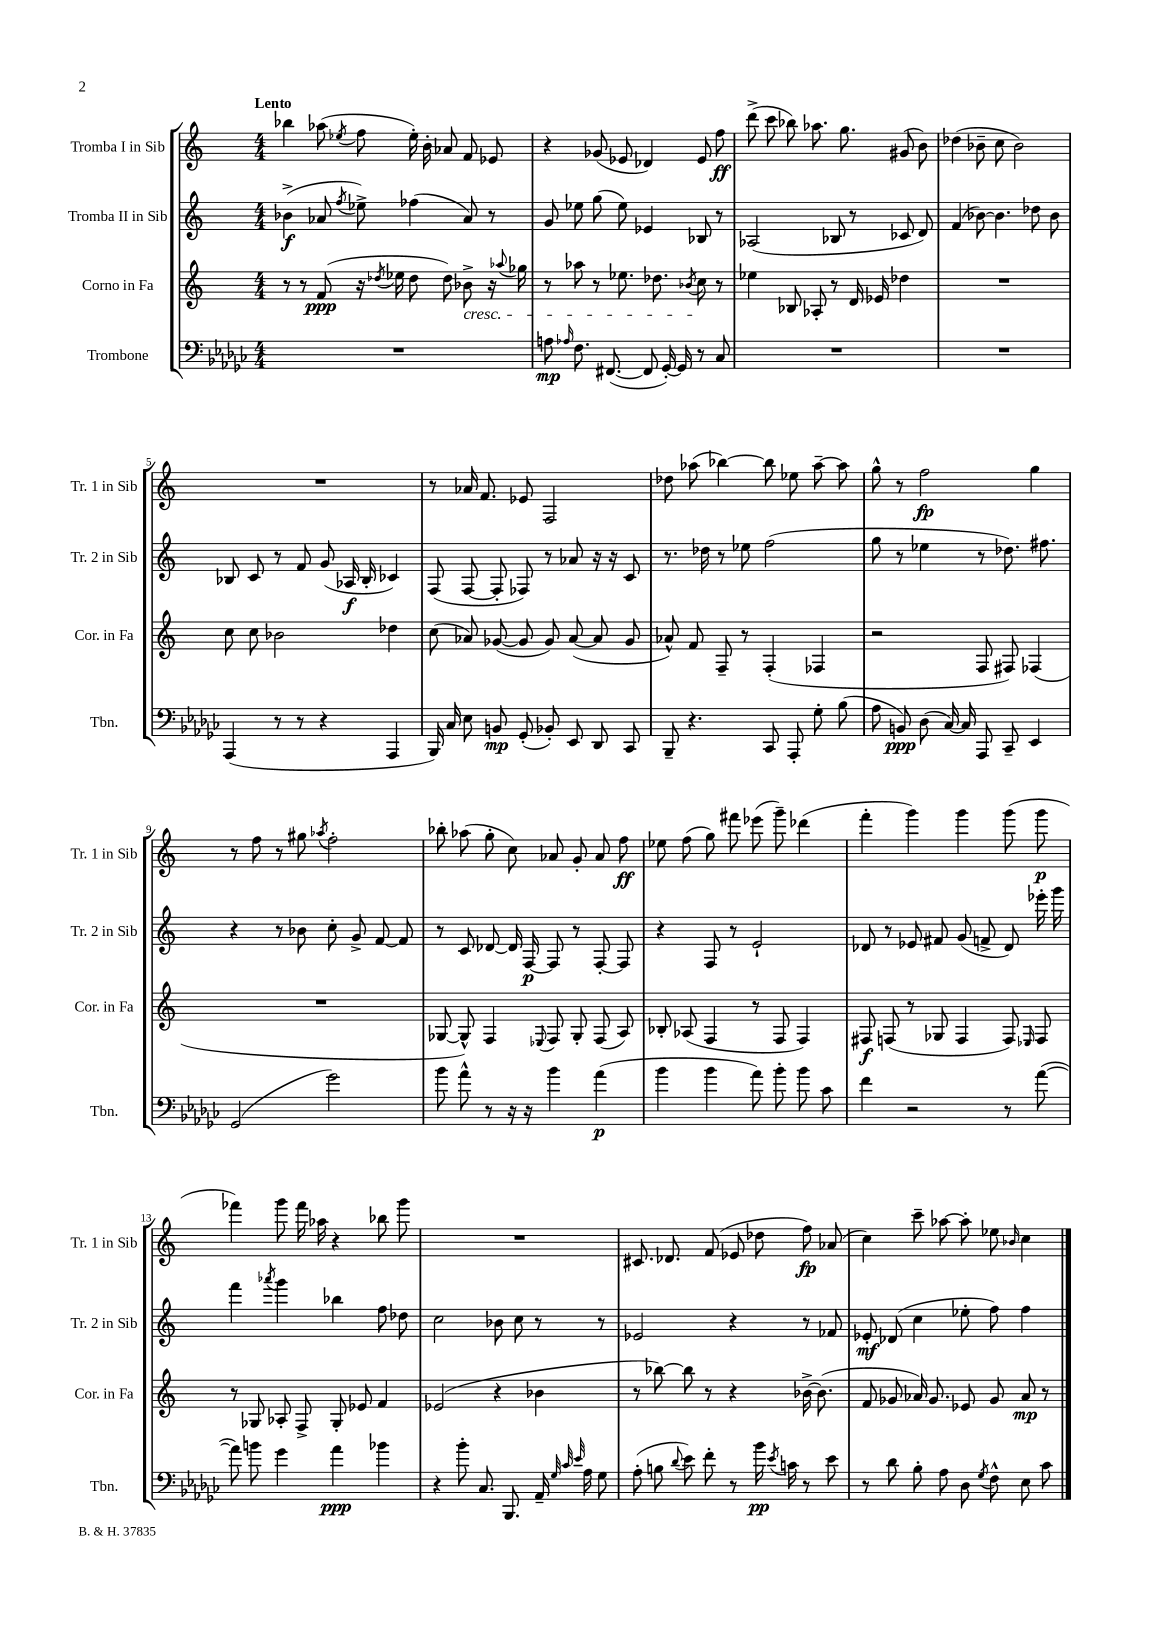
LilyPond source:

<<
\new StaffGroup <<
\new Staff = "s0" \with { instrumentName = "Tromba I in Sib" shortInstrumentName = "Tr. 1 in Sib" } {
    \clef treble \key c \major \numericTimeSignature \time 4/4 \tempo "Lento"
    \autoBeamOff bes''4 aes''8( \acciaccatura { ees''8 } f''8 ees''16-.) b'16-. aes'8 f'8 ees'8 |
    r4 ges'8( ees'8 des'4) ees'8 f''8\ff |
    d'''8->( c'''8 bes''8) aes''8. g''8. gis'8( b'8) |
    des''4( bes'8-- c''8 bes'2) |
    R1 |
    r8 aes'16 f'8. ees'8 f2 |
    des''8 aes''8( bes''4~) bes''8 ees''8 aes''8~-- aes''8 |
    g''8-^ r8 f''2\fp g''4 |
    r8 f''8 r8 gis''8 \acciaccatura { aes''8 } f''2-. |
    bes''8-. aes''8( g''8-. c''8) aes'8 g'8-. aes'8 f''8\ff |
    ees''8 f''8( g''8) fis'''8 ees'''8( g'''8--) des'''4( |
    f'''4-. g'''4) g'''4 g'''8( g'''8\p |
    fes'''4) g'''8 fes'''16 aes''16 r4 bes''8 g'''8 |
    R1 |
    cis'8. des'8. f'8( ees'8 des''8 f''8\fp) aes'8( |
    c''4) c'''8-- aes''8~ aes''8-. ees''8 \grace { bes'16 } c''4 \bar "|." |
}
\new Staff = "s1" \with { instrumentName = "Tromba II in Sib" shortInstrumentName = "Tr. 2 in Sib" } {
    \clef treble \key c \major \numericTimeSignature \time 4/4
    \autoBeamOff bes'4->\f( aes'8 \acciaccatura { f''8 } ees''8->) fes''4( aes'8) r8 |
    g'8 ees''8 g''8( ees''8) ees'4 bes8 r8 |
    aes2( bes8 r8 ces'8 d'8) |
    f'4( bes'8~) bes'4. des''8 bes'8 |
    bes8 c'8 r8 f'8 g'8( aes16\f bes16-. ces'4) |
    f8( f8~ f8-. fes8) r8 aes'8 r16 r16 c'8 |
    r8. des''16 r8 ees''8 f''2( |
    g''8 r8 ees''4 r8 des''8.) fis''8. |
    r4 r8 bes'8 c''8-. g'8-> f'8~ f'8 |
    r8 c'8 des'8~ des'16 f16~\p f8 r8 f8~-. f8 |
    r4 f8 r8 e'2-! |
    des'8 r8 ees'8 fis'8 g'8( f'8-> des'8) ees'''16-. g'''16 |
    f'''4 \acciaccatura { aes'''8 } g'''4 bes''4 f''8 des''8 |
    c''2 bes'8 c''8 r8 r8 |
    ees'2 r4 r8 fes'8 |
    ees'8-.\mf des'8( c''4 ees''8-. f''8) f''4 \bar "|." |
}
\new Staff = "s2" \with { instrumentName = "Corno in Fa" shortInstrumentName = "Cor. in Fa" } {
    \clef treble \key c \major \numericTimeSignature \time 4/4
    \autoBeamOff r8 r8 f'8\ppp( r16 \acciaccatura { des''8 } ees''16 des''8 des''8) bes'8->\cresc r16 \appoggiatura { aes''8 } ges''16 |
    r8 aes''8 r8 ees''8. des''8. \acciaccatura { bes'8 } c''8\! r8 |
    ees''4 bes8 aes8-. r8 d'16 ees'16 des''4 |
    R1 |
    c''8 c''8 bes'2 des''4 |
    c''8( aes'8) ges'8~( ges'8 ges'8) aes'8~( aes'8 ges'8 |
    aes'8-^) f'8 f8-- r8 f4-.( fes4 |
    r2 f8 fis8) fes4( |
    R1 |
    ges8~ ges8-^) f4 \appoggiatura { ees8 } f8 ges8-. f8( a8) |
    bes8-. aes8( f4 r8 f8 f4) |
    fis8\f f8( r8 ges8 f4 f8) \grace { ees16 } f8 |
    r8 ges8 aes8-. f8-> ges8-. ees'8 f'4 |
    ees'2( r4 bes'4 |
    r8 bes''8~) bes''8 r8 r4 bes'16~-> bes'8.( |
    f'8 ges'8 aes'16) ges'8. ees'8 ges'8 aes'8\mp r8 \bar "|." |
}
\new Staff = "s3" \with { instrumentName = "Trombone" shortInstrumentName = "Tbn." } {
    \clef bass \key ges \major \numericTimeSignature \time 4/4
    \autoBeamOff R1 |
    a8\mp \grace { aes16 } f8. fis,8.~( fis,8 ges,16~-.) ges,16 r8 ces8 |
    R1 |
    R1 |
    aes,,4( r8 r8 r4 aes,,4 |
    bes,,16) ces16 ees8 b,8\mp ges,8-.( bes,8-.) ees,8 des,8 ces,8 |
    bes,,8-- r4. ces,8 aes,,8-. ges8-. bes8( |
    aes8 b,8\ppp) des8( ces16~) ces16 aes,,8 ces,8-- ees,4 |
    ges,2( ges'2) |
    bes'8 aes'8-^ r8 r16 r16 bes'4 aes'4\p( |
    bes'4 bes'4 aes'8) bes'8-. bes'8 ces'8 |
    f'4 r2 r8 aes'8~( |
    aes'8) b'8 ges'4 aes'4\ppp bes'4 |
    r4 bes'8-. ces8. bes,,8. aes,16-- \grace { ges32 ces'32 ees'32 } aes16 ges8 |
    aes8-.( b8 \appoggiatura { des'8 } ees'8) f'8-. r8 bes'16\pp \acciaccatura { ees'8 } c'16 r8 ees'8 |
    r8 des'8 bes8-. aes8 des8 \acciaccatura { ges8 } f8-^ ees8 ces'8 \bar "|." |
}
>>
>>
